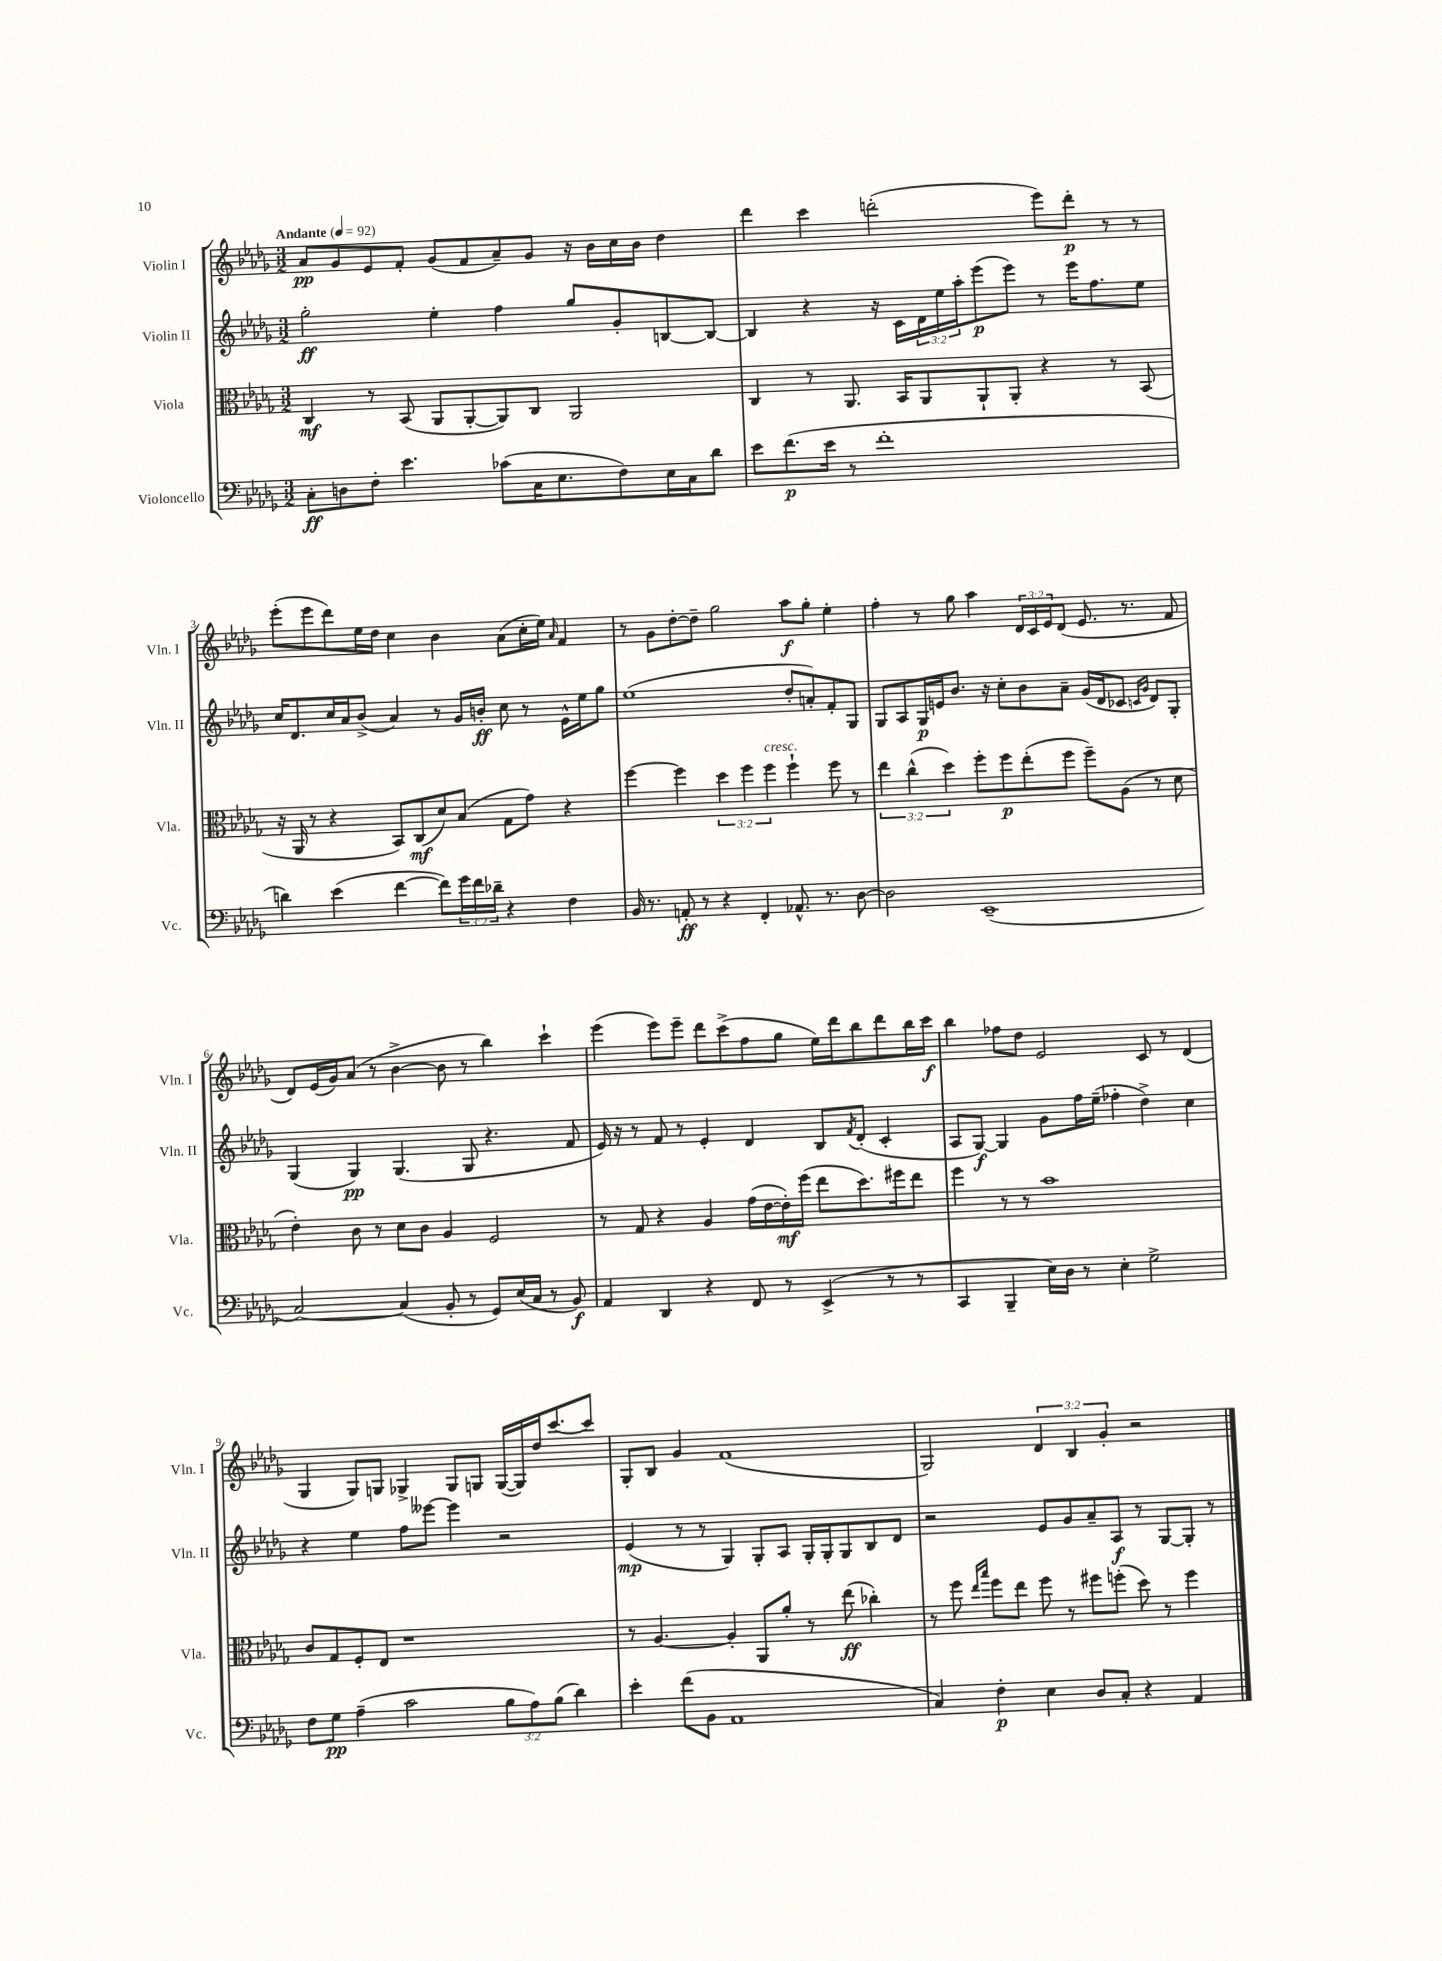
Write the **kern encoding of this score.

**kern	**kern	**kern	**kern
*staff4	*staff3	*staff2	*staff1
*clefF4	*clefC3	*clefG2	*clefG2
*k[b-e-a-d-g-]	*k[b-e-a-d-g-]	*k[b-e-a-d-g-]	*k[b-e-a-d-g-]
*M3/2	*M3/2	*M3/2	*M3/2
*MM92	*MM92	*MM92	*MM92
8C'	4C	2gg-'	8a-
8D	.	.	8g-
8F'	8r	.	8e-
4.e-	(8BB-	.	8f'
.	8AA-	4ee-'	(8g-
.	[8AA-'	.	8f
(8c-	8AA-])	4ff	8a-~)
16C	8C	.	8g-
8.E-	.	.	.
.	2AA-	8gg-	16r
.	.	.	16b-
8F)	.	8g-'	16cc
.	.	.	16b-
16E-	.	[8B	4dd-
16C	.	.	.
8d-	.	8B_	.
=	=	=	=
8e-	4C	4B]	4ddd-
(8.f	.	.	.
.	8r	4r	4ccc
16e-	.	.	.
8r	8.AA-	.	.
1f'	.	16r	(2ddd'
.	16BB-	16c	.
.	8AA-	24d-	.
.	.	24ee-	.
.	.	24aa-'	.
.	8AA-`	(8eee-	.
.	8AA-'	8eee-)	.
.	4r	8r	8eee-)
.	.	16eee-	8ddd'
.	.	8.ff	.
.	8r	.	8r
.	(8BB-	8ee-	8r
=	=	=	=
4d)	16r	16cc	(8eee-'
.	16AA-	8.d-	.
.	8r	.	8eee-
(4e-	4r	16cc	8ddd-)
.	.	16a-	.
.	.	(8b-^	16ee-
.	.	.	16dd-
[4f	8BB-)	4a-)	4cc
.	(8C	.	.
8f])	8d-)	8r	4b-
24g-	(8B-	16g-	.
24f	.	.	.
.	.	16b'	.
24d-~	.	.	.
4r	8G-	8cc	(8a-
.	8g-)	8r	16cc'
.	.	.	16ee-)
.	.	.	16qqa-
4F	4r	16e-^^	4f
.	.	16ee-	.
.	.	8gg-	.
=	=	=	=
16BB-	[4ff	(1ee-	8r
8.r	.	.	.
.	.	.	8g-
8AA'	4ff]	.	[8dd-'
8r	.	.	8dd-~]
4r	6dd-	.	2gg-
.	6ff	.	.
4FF'	.	.	.
.	6ff	.	.
8.AA-^^	4ff`	8dd-'	8aa-
.	.	8a')	8gg-'
8.r	.	.	.
.	8ff	8f'	4ee-'
[8D-	8r	8G-	.
=	=	=	=
2D-]	6ee-	8G-	4ff'
.	.	8A-	.
.	(6cc^^	.	.
.	.	16G-	8r
.	.	16e	.
.	6dd-)	.	.
.	.	8.b-	8gg-
(1EE-~	8ff'	.	4aa-
.	.	16r	.
.	8ff	8cc'	.
.	(8ee-'	8b-	24d-
.	.	.	24c
.	.	.	24e-
.	8ff	8a-~	(8d-
.	8ff~)	(16g-	8.e-
.	.	16d-	.
.	(8A-	8c-	.
.	.	.	8.r
.	.	16qqc	.
.	.	16qqg-	.
.	8r	8d-)	.
.	8d-	8G-'	8f
=	=	=	=
[2C)	4e-')	(4G-	8d-)
.	.	.	(16e-
.	.	.	16g-)
.	8c	4G-)	(8a-
.	8r	.	8r
(4C]	8d-	(4.G-	[4b-^
.	8c	.	.
8BB-'	4A-	.	8b-]
8r	.	8G-	8r
8GG-)	2F	4.r	4bb-)
(16E-	.	.	.
16C	.	.	.
8r	.	.	4ccc`
8BB-)	.	8f	.
=	=	=	=
4AA-	8r	16e-)	(4eee-
.	.	16r	.
.	8G-	8r	.
4DD-	4r	8f	8eee-)
.	.	8r	8eee-~
4r	4A-	4e-'	8ddd-
.	.	.	(8ccc^
8FF	(16g-	4d-	8ff
.	[16e-	.	.
8r	16e-'])	.	8gg-
.	(16ff	.	.
(4EE-^	8ee-	8B-	16ee-)
.	.	.	16ddd-
.	.	8qf	.
.	8.dd-)	(8d-'	8bb-
8r	.	4c'	8ddd-
.	16ff#	.	.
8r	8ee-	.	16bb-
.	.	.	16ccc
=	=	=	=
4CC	4ff	8A-	4bb-
.	.	[8G-)	.
4BBB-~	8r	4G-]	8ff-
.	8r	.	8dd-
16E-)	1b-	8g-	2e-
16D-	.	.	.
8r	.	16ff	.
.	.	(16ee-~	.
4E-'	.	4ff-'	.
2G-^	.	4dd-^)	8c
.	.	.	8r
.	.	4cc	(4d-
=	=	=	=
8F	8c	4r	4G-
8G-	8G-	.	.
(4A-~	8F'	4ee-	8G-)
.	8E-	.	8G
2c	1r	8ff	4G-^
.	.	[8eee--	.
.	.	4eee--]	8G-
.	.	.	8G
12B-	.	2r	([16G
.	.	.	16G])
12A-)	.	.	.
.	.	.	16dd-
(12B-	.	.	.
.	.	.	[8.ccc
4d-)	.	.	.
.	.	.	8ccc]
=	=	=	=
4e-'	8r	(4e-	8G-'
.	[4.A-	.	8B-
(8f	.	8r	4g-
8BB-	.	8r	.
1AA-	4A-']	4G-)	(1f
.	8AA-	8G-'	.
.	8a-'	8A-	.
.	8r	16G-'	.
.	.	16G-'	.
.	(8ee-	8G-	.
.	4cc-')	8B-	.
.	.	8d-	.
=	=	=	=
4C)	8r	2r	2G-)
.	8ff	.	.
.	16qqee-	.	.
.	16qqbb-	.	.
4F'	8ff	.	.
.	8ee-	.	.
4E-	8ff	8e-	6d-
.	8r	8g-	.
.	.	.	6B-
8D-	8ff#	8a-~	.
.	.	.	6g-'
8C'	(8ff'	8A-	.
4r	8dd-)	8r	2r
.	8r	[8G-	.
4AA-	4ff	8G-']	.
.	.	8r	.
==	==	==	==
*-	*-	*-	*-
